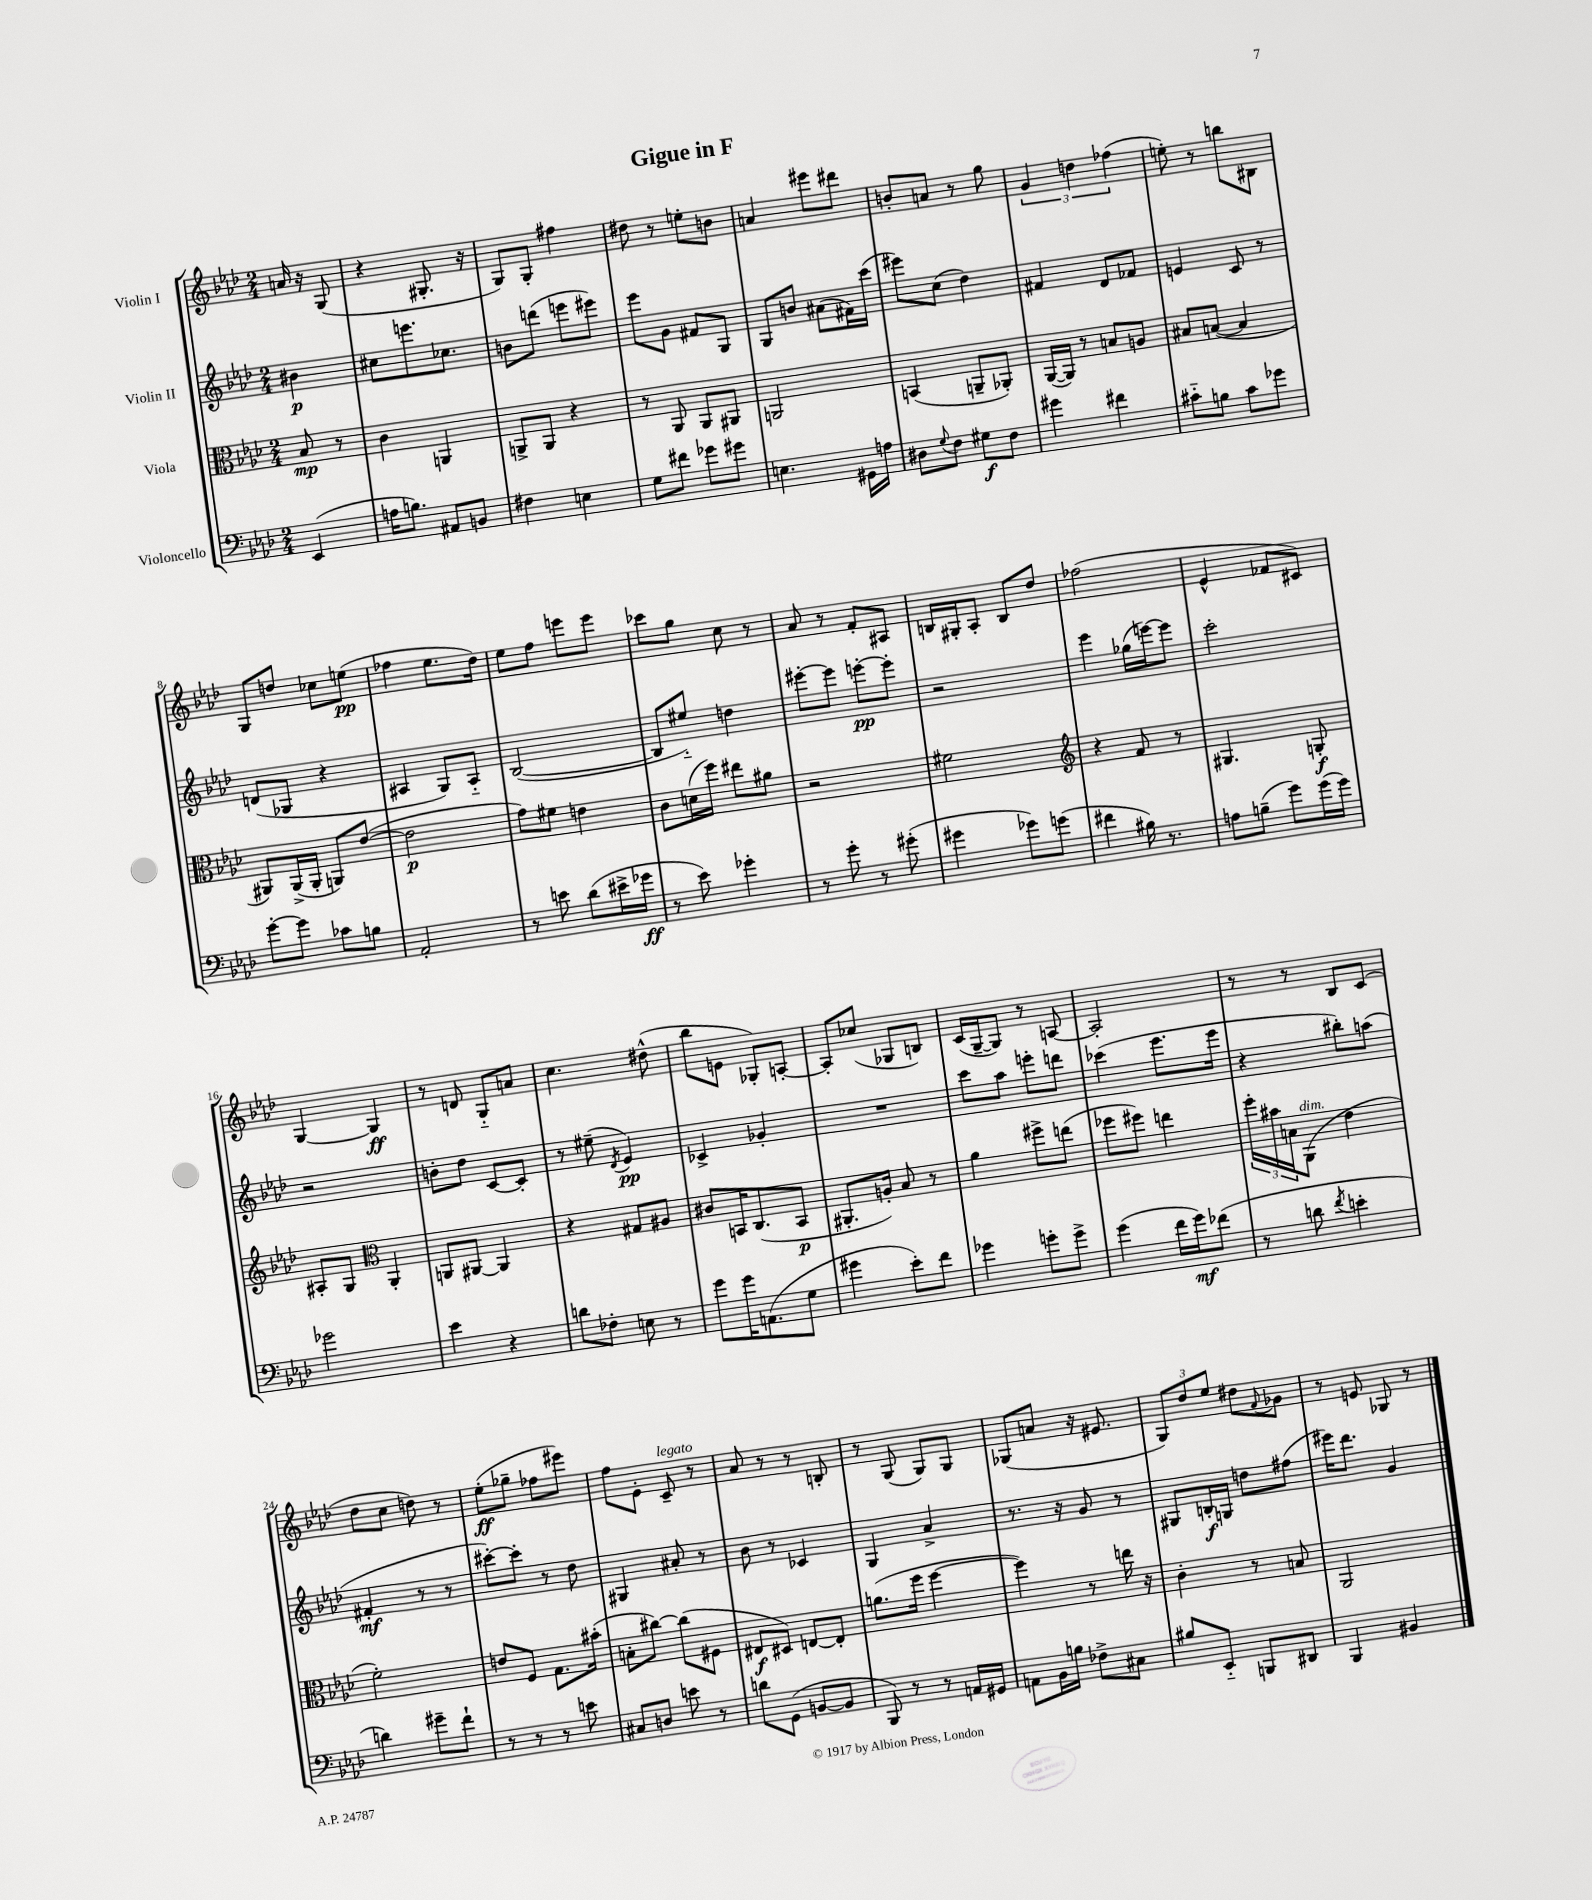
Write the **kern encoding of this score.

**kern	**dynam	**kern	**dynam	**kern	**dynam	**kern	**dynam
*part4	*part4	*part3	*part3	*part2	*part2	*part1	*part1
*staff4	*staff4	*staff3	*staff3	*staff2	*staff2	*staff1	*staff1
*I"Violoncello	*	*I"Viola	*	*I"Violin II	*	*I"Violin I	*
*clefF4	*	*clefC3	*	*clefG2	*	*clefG2	*
*k[b-e-a-d-]	*	*k[b-e-a-d-]	*	*k[b-e-a-d-]	*	*k[b-e-a-d-]	*
*M2/4	*	*M2/4	*	*M2/4	*	*M2/4	*
=	=	=	=	=	=	=	=
(4EE-/	.	8B-/	mp	4b#X\	p	16an/	.
.	.	.	.	.	.	16r	.
.	.	8r	.	.	.	(8G/	.
=1	=1	=1	=1	=1	=1	=1	=1
16An\KL	.	4c\	.	8cc#X\L	.	4r	.
8.Bn\J)	.	.	.	.	.	.	.
.	.	.	.	8.eeen\	.	.	.
8AA#X/L	.	4AAn/	.	.	.	8.G#X'/	.
.	.	.	.	8.cc-X\J	.	.	.
8BBn/J	.	.	.	.	.	.	.
.	.	.	.	.	.	16r	.
=2	=2	=2	=2	=2	=2	=2	=2
4F#X\	.	8AAn^/L	.	8bn\L	.	8G/L)	.
.	.	8AA/J	.	(8dddn\J	.	8G'/J	.
4En\	.	4r	.	8eeen\L	.	4ff#X\	.
.	.	.	.	8eee#X\J)	.	.	.
=3	=3	=3	=3	=3	=3	=3	=3
8G\L	.	8r	.	8eee-\L	.	8dd#X\	.
8f#X\J	.	8AA-/	.	8g\J	.	8r	.
8g-X\L	.	8AA-/L	.	8f#X/L	.	8een'\L	.
8g#X\J	.	8AA#X/J	.	8G/J	.	8bn\J	.
=4	=4	=4	=4	=4	=4	=4	=4
4.En\	.	2AAn/	.	8G/L	.	4an/	.
.	.	.	.	8bn/J	.	.	.
.	.	.	.	(8a#X\L	.	8eee#X\L	.
16GG#X\LL	.	.	.	16f#X\L)	.	8ddd#X\J	.
16An\JJ	.	.	.	(16ccc\JJ	.	.	.
=5	=5	=5	=5	=5	=5	=5	=5
8D#X\L	.	(4BBn/	.	8eee#X\L)	.	8bn'/L	.
8qqG/	.	.	.	.	.	.	.
8F\J	.	.	.	(8cc\J	.	8an/J	.
8G#X\L	f	8AAn~/L	.	4dd-\)	.	8r	.
8F\J	.	8AA-X'/J)	.	.	.	8gg\	.
=6	=6	=6	=6	=6	=6	=6	=6
4g#X\	.	([16AA-/LL	.	4f#X/	.	6g/	.
.	.	16AA-/JJ])	.	.	.	.	.
.	.	8r	.	.	.	.	.
.	.	.	.	.	.	6ddn\	.
4f#X\	.	8Bn/L	.	8d-/L	.	.	.
.	.	.	.	.	.	(6ff-X\	.
.	.	8An/J	.	8f-X/J	.	.	.
=7	=7	=7	=7	=7	=7	=7	=7
8c#X\L	.	8B#X/L	.	4en/	.	8een'\)	.
8Bn\J	.	([8Bn/J	.	.	.	8r	.
8c#\L	.	4B/]	.	8c/	.	8bbn\L	.
8g-X\J	.	.	.	8r	.	8B#X\J	.
!!LO:LB:g=z
=8	=8	=8	=8	=8	=8	=8	=8
[8g'\L	.	8AA#X/L)	.	(8dn/L	.	8G/L	.
8g\J]	.	(16AA#^/L	.	8G-X/J	.	8ddn/J	.
.	.	16AA#'/JJ	.	.	.	.	.
8c-X\L	.	8AAn/L)	.	4r	.	8cc-X\L	.
8Bn\J	.	([8e-/J	.	.	.	(8een\J	pp
=9	=9	=9	=9	=9	=9	=9	=9
2AA-'/	.	2e-\]	p	4A#X/	.	4ff-X\	.
.	.	.	.	8G/L)	.	8.ee-\L	.
.	.	.	.	8A#/J	.	.	.
.	.	.	.	.	.	16dd-\Jk)	.
=10	=10	=10	=10	=10	=10	=10	=10
8r	.	8g\L)	.	([2B-/	.	8ee-\L	.
8en\	.	8f#X\J	.	.	.	8ff\J	.
(8d-\L	.	4en\	.	.	.	8eeen\L	.
16e#X^\L	.	.	.	.	.	8eee\J	.
16g-X\JJ	ff	.	.	.	.	.	.
=11	=11	=11	=11	=11	=11	=11	=11
8r	.	8c\L	.	8B-/L]	.	8ccc-X\L	.
8e-\)	.	(16dn\L	.	8ee#X/J)	.	8gg\J	.
.	.	16ff\JJ)	.	.	.	.	.
4g-X'\	.	8ee#X\L	.	4ddn\	.	8cc\	.
.	.	8a#X\J	.	.	.	8r	.
=12	=12	=12	=12	=12	=12	=12	=12
8r	.	2r	.	[8eee#X'\L	.	8a-/	.
8g'\	.	.	.	8eee#\J]	.	8r	.
8r	.	.	.	[8eeen'\L	pp	8f'/L	.
(8g#X'\	.	.	.	8eee'\J]	.	8A#X/J	.
=13	=13	=13	=13	=13	=13	=13	=13
4g#X\	.	2f#X\	.	2r	.	16Bn/LL	.
.	.	.	.	.	.	16G#X'/J	.
.	.	.	.	.	.	8A-'/J	.
8g-X\L)	.	.	.	.	.	8B/L	.
(8gn\J	.	.	.	.	.	8dd-/J	.
=14	=14	=14	=14	=14	=14	=14	=14
*	*	*clefG2	*	*	*	*	*
4f#X\	.	4r	.	4eee-\	.	(2ff-X\	.
16B#X\)	.	8f/	.	(16gg-X\LL	.	.	.
8.r	.	.	.	[16eeen\J)	.	.	.
.	.	8r	.	8eee\J]	.	.	.
=15	=15	=15	=15	=15	=15	=15	=15
8An\L	.	4.G#X/	.	2ccc'\	.	4e-^^/	.
(8Bn~\J	.	.	.	.	.	.	.
8g\L)	.	.	.	.	.	8f-X/L	.
(16g\L	.	8Gn'/	f	.	.	8c#X/J)	.
16g\JJ)	.	.	.	.	.	.	.
!!LO:LB:g=z
=16	=16	=16	=16	=16	=16	=16	=16
2g-X\	.	8A#X'/L	.	2r	.	[4G/	.
.	.	8G/J	.	.	.	.	.
*	*	*clefC3	*	*	*	*	*
.	.	4AA-'/	.	.	.	4G/]	ff
=17	=17	=17	=17	=17	=17	=17	=17
4e-\	.	8AAn/L	.	8bn'\L	.	8r	.
.	.	[8AA#X/J	.	8dd-\J	.	8dn/	.
4r	.	4AA#/]	.	[8c/L	.	8G/L	.
.	.	.	.	8c'/J]	.	8an/J	.
=18	=18	=18	=18	=18	=18	=18	=18
8dn\L	.	4r	.	8r	.	4.cc\	.
8F-X'\J	.	.	.	(8ee#X~\	.	.	.
.	.	.	.	8qd-/	.	.	.
8En\	.	8G#X/L	.	4e-/)	pp	.	.
8r	.	8A#X/J	.	.	.	(8dd#X^^\	.
=19	=19	=19	=19	=19	=19	=19	=19
8g\L	.	8c#X/L	.	4c-X^/	.	8bb-\L	.
16g\K	.	16BBn/K	.	.	.	8en\J	.
(8.AAn\	.	(8.C/	.	.	.	.	.
.	.	.	.	4g-X'/	.	8G-X'/L)	.
8G\J	.	8BB/J	p	.	.	[8An'/J	.
=20	=20	=20	=20	=20	=20	=20	=20
4g#X\	.	8.AA#X'/L	.	2r	.	8A'/L]	.
.	.	.	.	.	.	(8cc-X/J	.
.	.	16An'/Jk)	.	.	.	.	.
8e-'\L)	.	8B-/	.	.	.	8G-X/L	.
8f\J	.	8r	.	.	.	8Bn/J)	.
=21	=21	=21	=21	=21	=21	=21	=21
4g-X\	.	4a-\	.	8ccc\L	.	(16c/LL	.
.	.	.	.	.	.	[16G~/J	.
.	.	.	.	8aa-\J	.	8G/J])	.
8gn'\L	.	8ff#X^\L	.	8eeen'\L	.	8r	.
8g^\J	.	(8een\J	.	8dddn\J	.	[8An/	.
=22	=22	=22	=22	=22	=22	=22	=22
(4g\	.	8ff-X\L	.	(4ccc-X\	.	2A'/]	.
.	.	8ff#X\J)	.	.	.	.	.
16f\LL	.	4een\	.	8.eee-\L	.	.	.
16g\J)	mf	.	.	.	.	.	.
(8f-X\J	.	.	.	.	.	.	.
.	.	.	.	16eee-\Jk	.	.	.
=23	=23	=23	=23	=23	=23	=23	=23
8r	.	24ff'\LL	.	4r	.	8r	.
.	.	24b#X\	.	.	.	.	.
.	.	24Bn\J	.	.	.	.	.
!	!	!LO:TX:a:i:t=dim.	!	!	!	!	!
8dn\	.	(8AA-\J	.	.	.	8r	.
8qf/	.	.	.	.	.	.	.
4en'\	.	4e-\	.	8bb#X'\L)	.	8B-/L	.
.	.	.	.	(8aan\J	.	(8c/J	.
!!LO:LB:g=z
=24	=24	=24	=24	=24	=24	=24	=24
4dn\)	.	2f'\)	.	4f#X'/	mf	8dd-\L	.
.	.	.	.	.	.	8cc\J	.
8g#X~\L	.	.	.	8r	.	8ddn\)	.
8f`\J	.	.	.	8r	.	8r	.
=25	=25	=25	=25	=25	=25	=25	=25
8r	.	8en/L	.	[8ccc#X'\L)	.	(8ee-'\L	ff
8r	.	8F/J	.	8ccc#'\J]	.	8gg-X~\J	.
8r	.	8.G\L	.	8r	.	8ff-X\L	.
8en\	.	.	.	8dd-\	.	8eee#X\J)	.
.	.	(16b#X'\Jk	.	.	.	.	.
=26	=26	=26	=26	=26	=26	=26	=26
8C#X/L	.	8Bn'\L	.	4G#X/	.	8ff\L	.
8Dn/J	.	[8cc#X\J)	.	.	.	8e-'\J	.
!	!	!	!	!	!	!LO:TX:a:i:t=legato	!
8en\	.	(8cc#\L]	.	8a#X'/	.	8c~/	.
8r	.	8F#X\J	.	8r	.	8r	.
=27	=27	=27	=27	=27	=27	=27	=27
8dn\L	.	8E#X/L	f	8b-\	.	8a-/	.
(8GG\J	.	8D#X/J)	.	8r	.	8r	.
[8BBn/L	.	[8En/L	.	4c-X/	.	8r	.
8BB/J]	.	8E'/J]	.	.	.	8Bn'/	.
=28	=28	=28	=28	=28	=28	=28	=28
8BBB-/)	.	(8.an\L	.	4G/	.	8r	.
8r	.	.	.	.	.	(8G/	.
.	.	16ff\Jk	.	.	.	.	.
8r	.	[4ff\	.	4a-^/	.	8G/L)	.
16AAn/LL	.	.	.	.	.	8G/J	.
16GG#X/JJ	.	.	.	.	.	.	.
=29	=29	=29	=29	=29	=29	=29	=29
8AAn\L	.	4ff\])	.	8.r	.	(8G-X/L	.
16BB-\L	.	.	.	.	.	8an/J	.
16Bn\JJ	.	.	.	16r	.	.	.
8F-X^\L	.	8r	.	8g/	.	16r	.
.	.	.	.	.	.	8.e#X/	.
8C#X\J	.	16een\	.	8r	.	.	.
.	.	16r	.	.	.	.	.
=30	=30	=30	=30	=30	=30	=30	=30
8B#X/L	.	4c'\	.	8G#X/L	.	12G/L)	.
.	.	.	.	.	.	12dd-/	.
8EE-/J	.	.	.	16Bn'/L	f	.	.
.	.	.	.	.	.	12ee-/J	.
.	.	.	.	16Gn/JJ	.	.	.
8BBBn/L	.	8r	.	8ddn\L	.	8dd#X\L	.
.	.	.	.	.	.	8qqf/	.
8DD#X/J	.	8Bn/	.	(8ff#X\J	.	8g-X\J	.
=31	=31	=31	=31	=31	=31	=31	=31
4BBB-/	.	2AA-/	.	16eee#X\KL)	.	8r	.
.	.	.	.	8.ddd-\J	.	.	.
.	.	.	.	.	.	8en/	.
4BB#X/	.	.	.	4g/	.	8G-X/	.
.	.	.	.	.	.	8r	.
==	==	==	==	==	==	==	==
*-	*-	*-	*-	*-	*-	*-	*-
